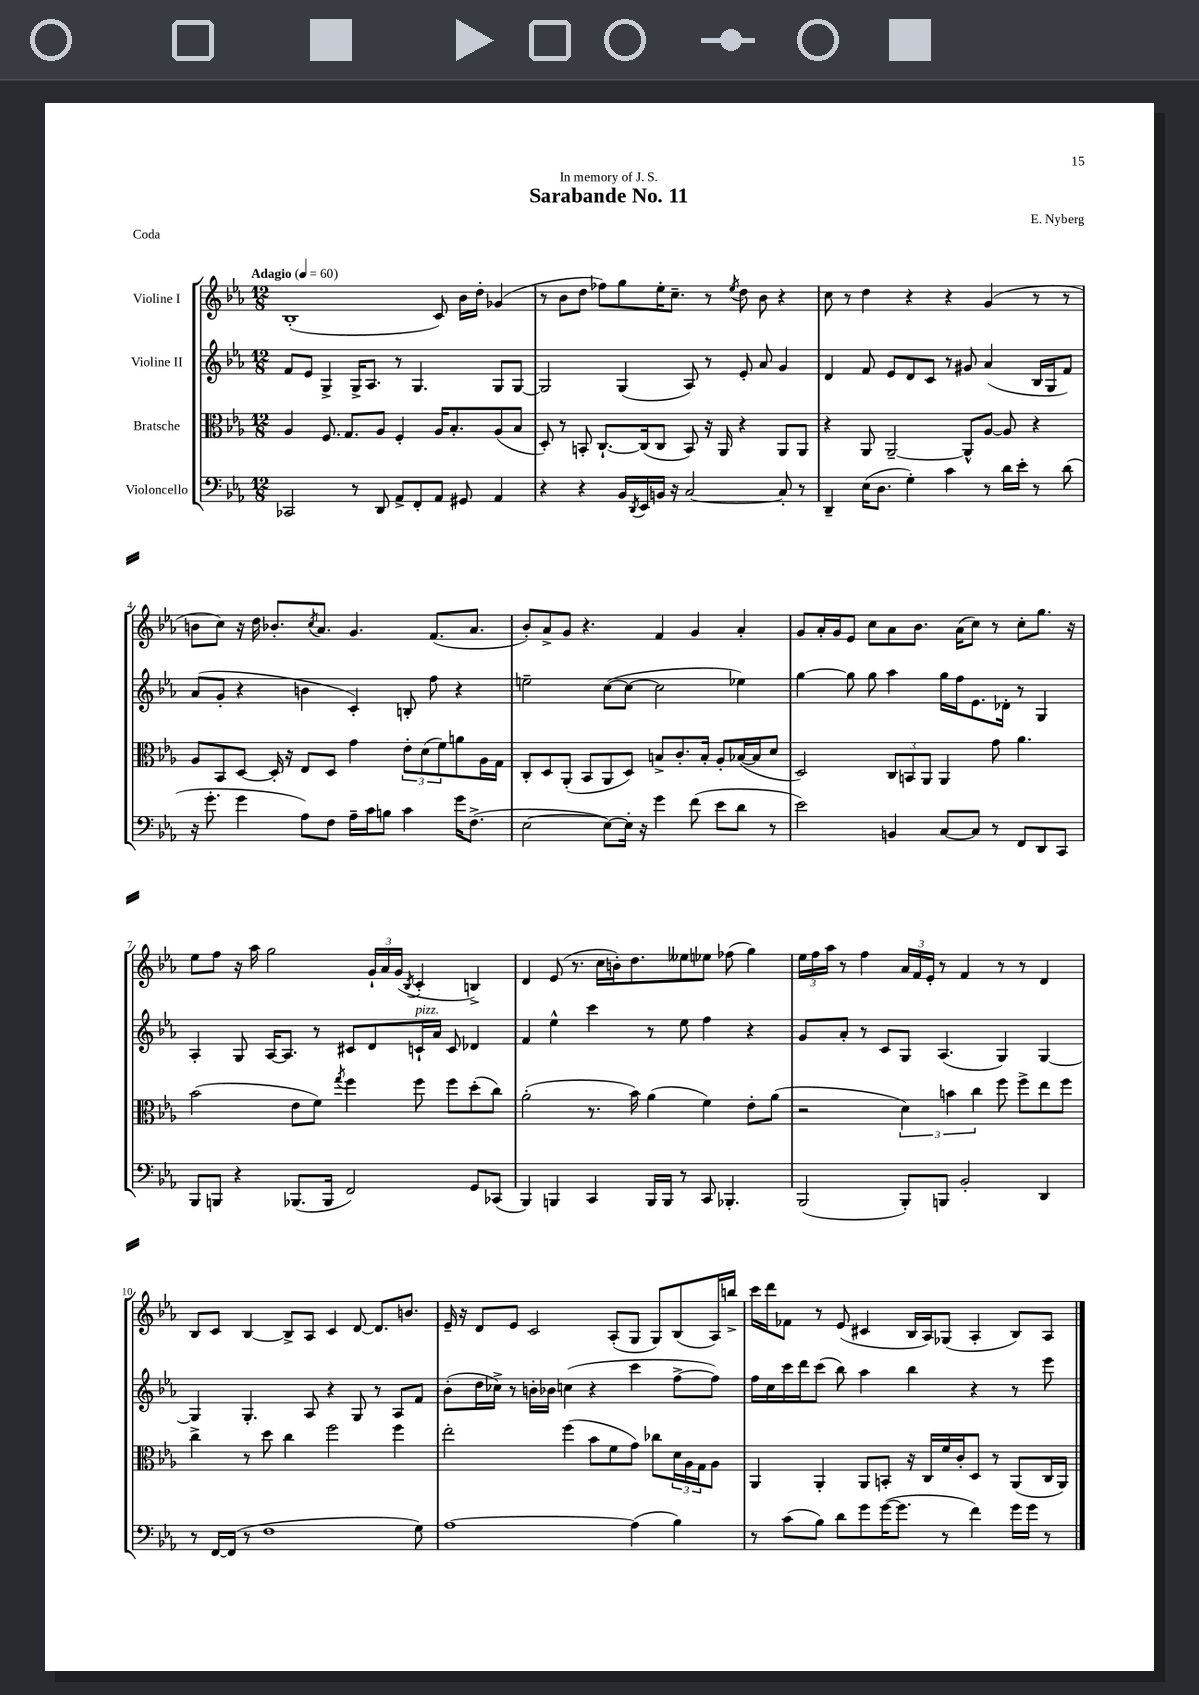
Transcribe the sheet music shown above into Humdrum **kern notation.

**kern	**kern	**kern	**kern
*part4	*part3	*part2	*part1
*staff4	*staff3	*staff2	*staff1
*I"Violoncello	*I"Bratsche	*I"Violine II	*I"Violine I
*clefF4	*clefC3	*clefG2	*clefG2
*k[b-e-a-]	*k[b-e-a-]	*k[b-e-a-]	*k[b-e-a-]
*M12/8	*M12/8	*M12/8	*M12/8
*MM60	*MM60	*MM60	*MM60
=1	=1	=1	=1
!	!	!	!LO:TX:a:B:t=Adagio
2CC-X/	4A-/	8f/L	(1B-'
.	.	8e-/J	.
.	8.F/	4G^/	.
.	8.G/L	.	.
8r	.	16G^/KL	.
.	.	8.A-/J	.
8DD/	8A-/J	.	.
8AA-^/L	4F'/	8r	.
8FF'/	.	4.G/	.
8AA-/J	16A-/KL	.	8c/)
.	8.B-'/	.	.
8GG#X/	.	.	16b-\LL
.	.	.	16dd'\JJ
4AA-/	(8A-/	8G/L	(4g-X/
.	8B-/J	[8G/J	.
=2	=2	=2	=2
4r	8D'/)	2G/]	8r
.	8r	.	8b-\L
4r	8BBn'/	.	8dd\J
.	[8.C`/L	.	8ff-X\L)
16BB-/LL	.	(4G/	8gg\
8qDD/	.	.	.
16EE-/	(16C/k]	.	.
16BBn/JJ	8C/J	.	16ee-'\K
16r	.	.	8.cc~\J
[2C/	8BB/)	8A-/)	.
.	16r	8r	8r
.	16AA-/	.	.
.	.	.	8qee-/
.	4r	8e-'/	8dd\
.	.	8a-/	8b-\
8C'/]	8AA-/L	4g/	4r
8r	8AA-/J	.	.
=3	=3	=3	=3
4DD~/	4r	4d/	8cc\
.	.	.	8r
(16E-\KL	8AA-/	8f/	4dd\
8.D\J	.	.	.
.	[2AA-~/	8e-/L	.
4G'\)	.	8d/	4r
.	.	8c/J	.
4c\	.	8r	4r
.	8AA-^^/L]	8g#X/	.
8r	[8A-/J	(4a-/	(4g/
16d\LL	8A-/]	.	.
16e-'\JJ	.	.	.
8r	4r	16B-/LL	8r
.	.	16G/J	.
(8d\	.	8f/J)	8r
!!LO:LB:g=z
=4	=4	=4	=4
16r	8A-/L	(8a-/L	8bn\L
8.g'\	.	.	.
.	8BB-/	8g'/J	8cc\J)
4g\	[8D/J	4r	16r
.	.	.	16dd\
.	16D'/]	.	8.b-X'/L
.	16r	.	.
8A-\L)	8E-/L	4bn\	.
.	.	.	8qcc/
.	.	.	8.a-/J
8F\J	8D/J	.	.
16A-~\LL	4g\	4c'/)	4.g/
16c\J	.	.	.
8Bn\J	.	.	.
4c\	12e-'\L	8Bn'/	.
.	(12d\	.	.
.	.	8ff\	(8.f/L
.	12f\)	.	.
16g\KL	8an\	4r	.
(8.F^\J	.	.	8.a-/J
.	16A-\L	.	.
.	16G\JJ	.	.
=5	=5	=5	=5
[2E-\	8C'/L	2een~\	8b-'/L)
.	8D/	.	8a-^/
.	(8AA-'/J	.	8g/J
.	8BB-/L	.	4.r
8E-\L_)	8AA-/	([8cc\L	.
16E-'\Jk]	8D/J)	8cc\J_	.
16r	.	.	.
4g\	8Bn^/L	2cc\]	4f/
.	8.c'/	.	.
(8f\	.	.	4g/
.	16B'/Jk	.	.
8e-\L	8A-'/L	.	.
8d\J	([16B-X/L	4ee-X\)	4a-'/
.	16B-/J]	.	.
8r	8d/J	.	.
=6	=6	=6	=6
2e-\)	2D/)	[4gg\	8g/L
.	.	.	16a-'/L
.	.	.	16g/J
.	.	8gg\]	8e-/J
.	.	8gg\	8cc\L
4BBn/	12C/L	4aa-\	8a-\
.	12BBn/	.	.
.	.	.	8.b-\J
.	12AA-/J	.	.
[8C/L	4AA-/	16gg\LL	.
.	.	16ff\J	(16a-\KL
8C/J]	.	8.e-\	8cc\J)
8r	8g\	.	8r
.	.	16d-X'\Jk	.
8FF/L	4.a-\	8r	8cc'\L
8DD/	.	4G/	8.gg\J
8CC/J	.	.	.
.	.	.	16r
!!LO:LB:g=z
=7	=7	=7	=7
8BBB-/L	(2b-\	4A-'/	8ee-\L
8BBBn/J	.	.	8ff\J
4r	.	8G/	16r
.	.	.	16aa-\
.	.	[16A-/KL	2gg\
.	.	8.A-/J]	.
(8.BBB-X/L	8e-\L	.	.
.	8f\J)	8r	.
16BBB-/Jk	.	.	.
.	8qgg/	.	.
2FF/)	4ff\	8c#X/L	.
.	.	8d/	24g`/LL
.	.	.	24a-/
.	.	.	(24g/JJ
.	.	.	8qB-/
!	!	!LO:TX:a:i:t=pizz.	!
.	8ff\	16cn`/L	4c'/
.	.	16a-/JJ	.
.	8ff\L	8c/	.
8GG/L	(8dd'\	4d-X/	4Bn^/)
(8CC-X/J	8cc\J)	.	.
=8	=8	=8	=8
4BBB-/)	(2a-'\	4f/	4d/
4BBBn/	.	4ee-^^\	(8e-/
.	.	.	8.r
4CC/	8.r	4ccc\	.
.	.	.	16cc\LL
.	.	.	16bn'\J)
.	16b-\)	.	8.dd\
16BBB/LL	(4a-\	8r	.
16BBB/JJ	.	.	.
8r	.	8ee-\	8ee--X\
8CC/	4f\)	4ff\	8ee-X\J
4.BBB-X'/	.	.	(8ff-X\
.	8e-'\L	4r	4gg\)
.	(8a-\J	.	.
=9	=9	=9	=9
(2BBB-/	2r	8g/L	24ee-\LL
.	.	.	24ff\
.	.	.	24aa-\JJ
.	.	8a-'/J	8r
.	.	8r	4ff\
.	.	8c/L	.
8BBB-'/L)	6d\)	8G/J	24a-/LL
.	.	.	24f/
.	.	.	24e-'/JJ
8BBBn/J	.	(4.A-/	8r
.	6bn\	.	.
2BB-'/	.	.	4f/
.	6cc\	.	.
.	8ff\	4G/)	8r
.	8ff^\L	.	8r
4DD/	8ee-\	[4G/	4d/
.	8ff\J	.	.
!!LO:LB:g=z
=10	=10	=10	=10
8r	4cc^\	4G/]	8B-/L
[16FF/LL	.	.	8c/J
(16FF/JJ]	.	.	.
8r	8r	4.G'/	[4B-/
1F	8dd\	.	.
.	4cc\	.	8B-^/L]
.	.	8A-/	8A-/J
.	2ff\	4r	4c/
.	.	8G/	[8d/
.	.	8r	8.d/L]
.	4ff\	8A-/L	.
.	.	.	8.bn/J
8G\)	.	8f/J	.
=11	=11	=11	=11
[1A-	2ee-'\	(8b-'\L	16e-~/
.	.	.	16r
.	.	16dd\L	8d/L
.	.	16cc-X^\JJ)	.
.	.	8r	8e-/J
.	.	16bn'\LL	2c/
.	.	16b-X\JJ	.
.	(4ff\	(4ccn\	.
.	8b-\L	4r	.
.	8f\	.	(8A-'/L
(4A-\]	8g\J)	4ccc\	8G/J
.	8cc-X\L	.	8G/L)
4B-\)	24d\L	[8ff^\L	(8B-/
.	24A-\	.	.
.	24G\J	.	.
.	8A-\J	8ff\J])	16A-/L)
.	.	.	16bbn^/JJ
=12	=12	=12	=12
8r	4AA-/	16ff\LL	16ccc\LL
.	.	16cc\	16ddd\J
(8c\L	.	16ccc\	8f-X\J
.	.	16ddd\J	.
8B-\J)	4AA-'/	(8ccc\J	8r
8d\L	.	8bb-\)	(8e-/
8g\	8AA-/L	4aa-\	4c#X/
([16g\K	8BBn'/J	.	.
8.g\J]	.	.	.
.	16r	4bb-\	16B-/LL
.	16C/LL	.	16A-/J)
8r	16f/	.	(8G-X/J
.	16c'/J	.	.
4f\)	8D/J	4r	4A-'/
.	8r	.	.
16g\LL	(8AA-/L	8r	8B-/L)
16g\JJ	.	.	.
8r	16C/L	8eee-\	8A-/J
.	16AA-/JJ)	.	.
==	==	==	==
*-	*-	*-	*-
